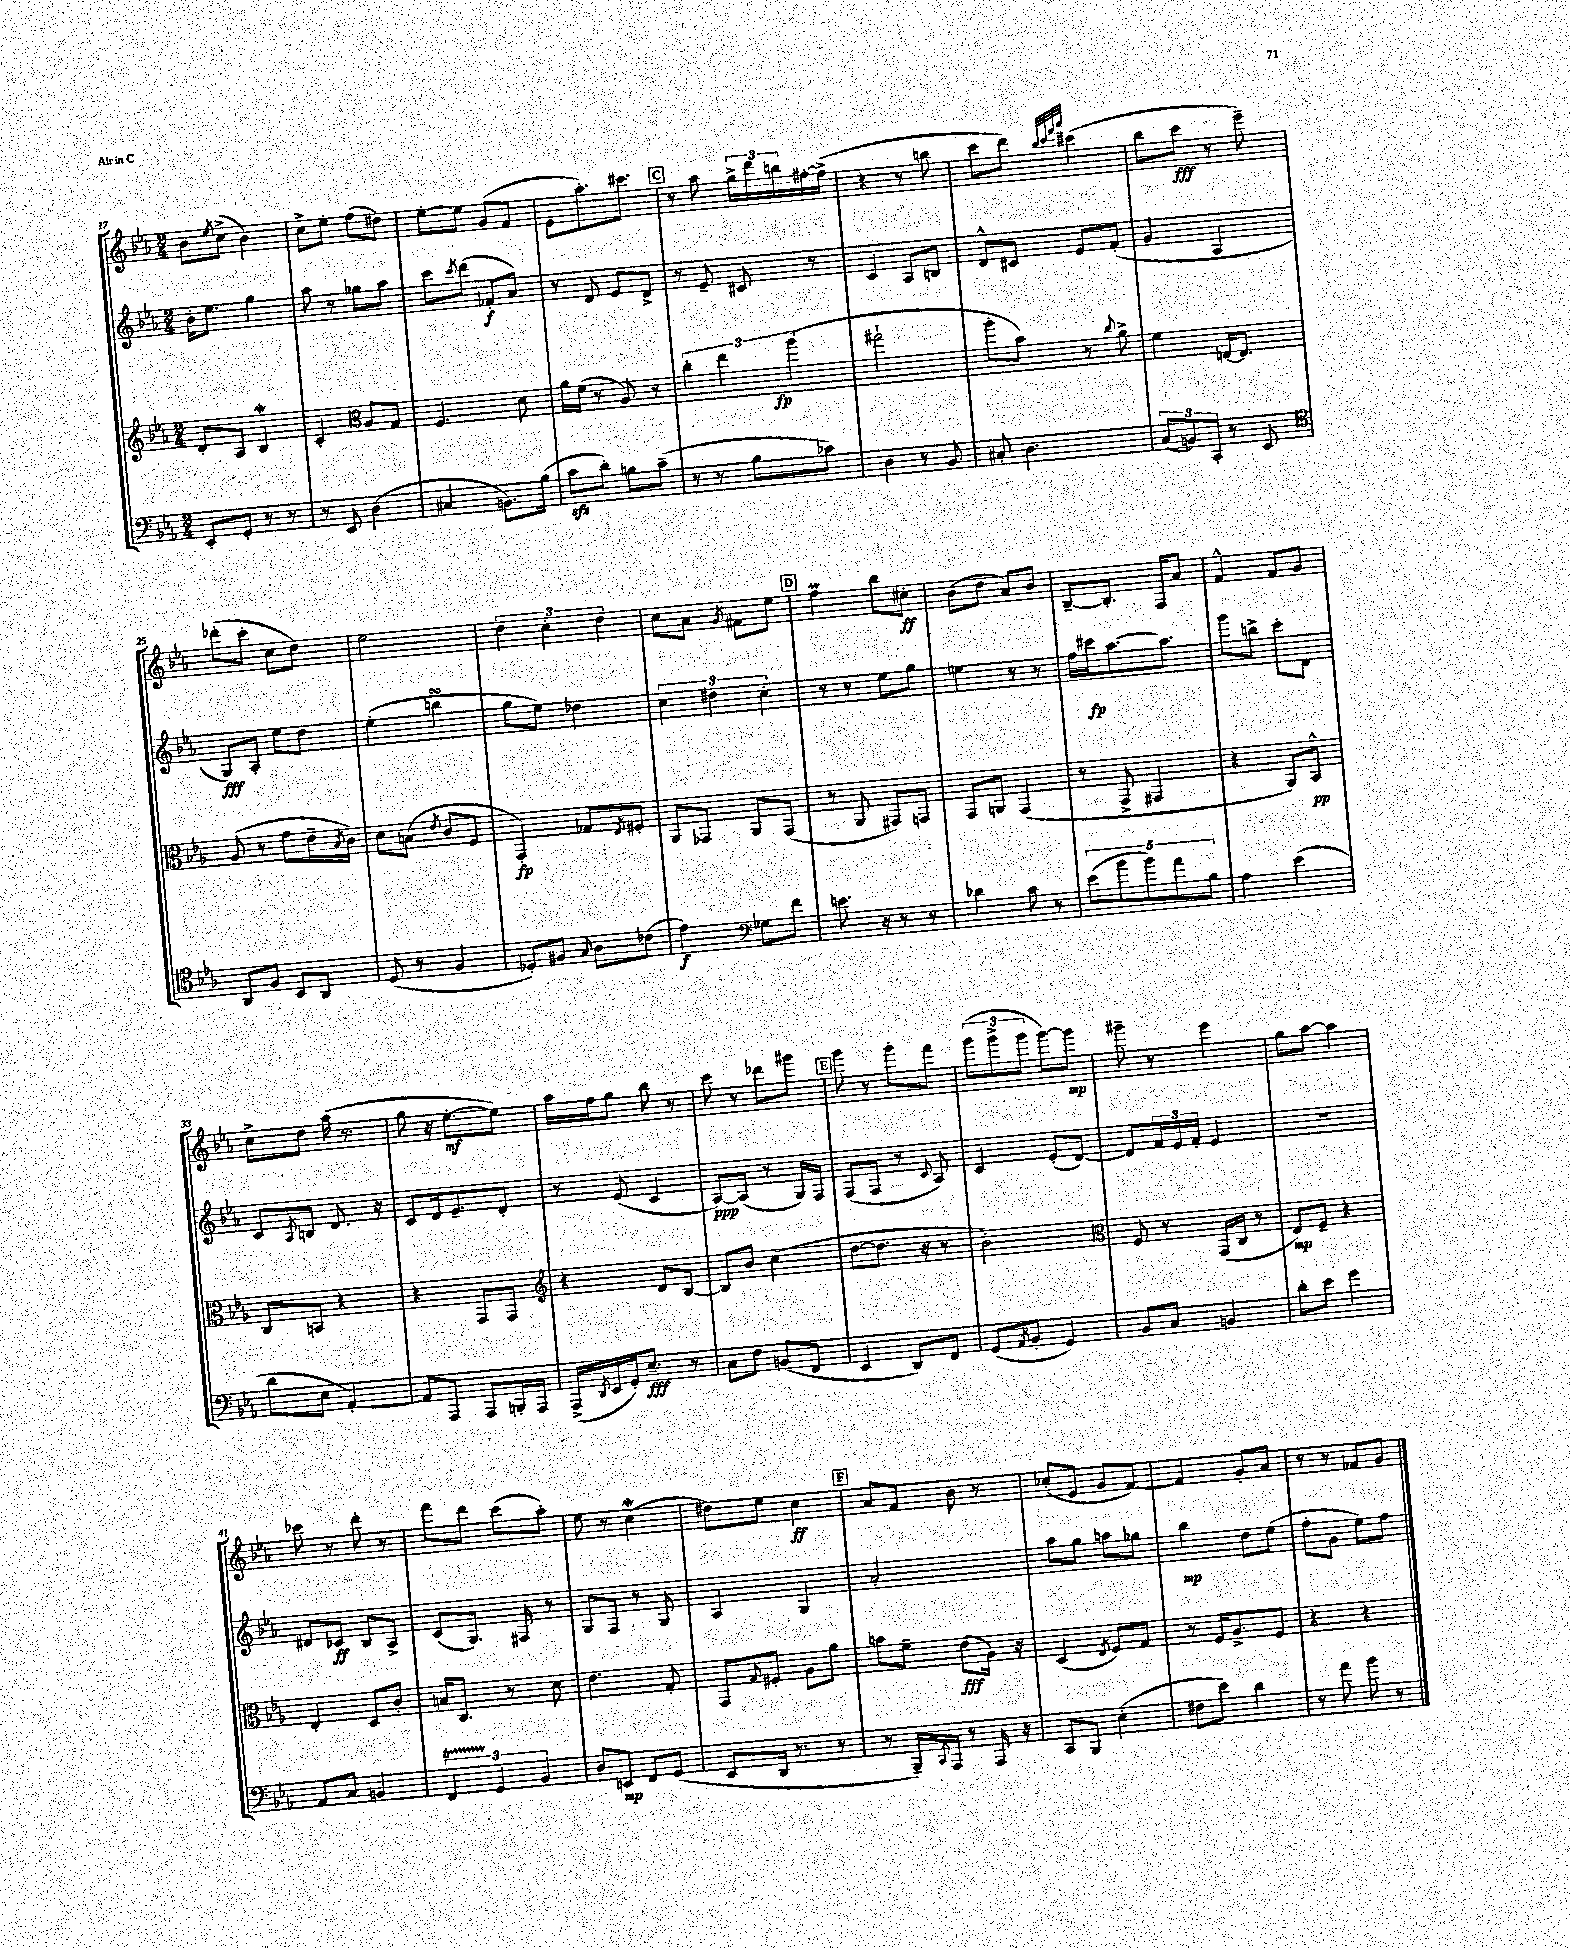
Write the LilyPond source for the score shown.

<<
\new StaffGroup <<
\new Staff = "s0" {
    \clef treble \key ees \major \numericTimeSignature \time 2/4
    bes'8 \acciaccatura { ees''8 } c''8->( bes'4) |
    c''8-> ees''8-. f''8( dis''8) |
    ees''8~-. ees''8 g'8( f'8 |
    ees'8 aes''8.-.) cis'''8. |
    \mark \markup { \box "C" } r8 aes''8 \tuplet 3/2 { g''16-> d'''16 b''16 } fis''16~-. fis''16->( |
    r4 r8 b''8 |
    c'''8 d'''8) \grace { bes''32 c'''32 f'''32 aes'''32 } cis'''4( |
    bes''8 c'''8\fff r8 ees'''8--) |
    des'''8-.( c'''8-. c''8 d''8) |
    ees''2 |
    \tuplet 3/2 { d''4 c''4-. d''4 } |
    c''8 aes'8 \acciaccatura { g'8 } fis'8 ees''8 |
    \mark \markup { \box "D" } f''4\prall bes''8 cis''8-.\ff |
    bes'8( d''8 aes'8) bes'8 |
    bes8~-- bes8.-. f16 aes'8 |
    f'4-^ f'8 g'8 |
    c''8-> d''8 aes''16( r8. |
    g''8 r16 ees''8.~-.\mf ees''8) |
    aes''16 f''16 g''8 bes''8 r8 |
    c'''8 r8 des'''8 gis'''8 |
    \mark \markup { \box "E" } g'''8 r8 g'''8-. f'''8 |
    \tuplet 3/2 { g'''8( g'''8-> g'''8 } g'''8~) g'''8\mp |
    gis'''8-- r8 ees'''4 |
    g''8 aes''8~ aes''4 |
    ces'''8 r8 d'''8-. r8 |
    f'''8 d'''8 c'''8( aes''8-.) |
    ees''8 r8 c''4\mordent( |
    dis''8) ees''8 c''4\ff |
    \mark \markup { \box "F" } aes'8 f'8 bes'8 r8 |
    ces''8-.( ees'8 g'8 f'8~) |
    f'4 g'8-. aes'8 |
    r8 r8 fes'8 g'8 \bar "|." |
}
\new Staff = "s1" {
    \clef treble \key ees \major \numericTimeSignature \time 2/4
    bes'16-. ees''8. g''4 |
    aes''8 r8 ges''8 aes''8 |
    c'''8 \acciaccatura { c'''8 } d'''8( fes'8-.\f aes'8) |
    r8 d'8 ees'8 d'8-> |
    \mark \markup { \box "C" } r8 ees'8-- cis'8 r8 |
    c'4 aes8 b8 |
    d'8-^ cis'8 ees'8 f'8-.( |
    g'4 aes4 |
    g8\fff) aes8-. ees''8 d''8 |
    ees''4-.( b''4\turn |
    g''8 ees''8) des''4 |
    \tuplet 3/2 { c''4 dis''4 c''4-. } |
    \mark \markup { \box "D" } r8 r8 ees''8 g''8 |
    e''4 r8 r8 |
    f''16 cis'''16\fp aes''8.~ aes''8. |
    g'''8 b''8-> c'''8-. d'8 |
    c'8 \acciaccatura { aes8 } b8 d'8. r16 |
    c'8 d'16 ees'8.-- d'8-. |
    r8 ees'8( c'4 |
    aes8~\ppp) aes8( r8 g16) f16 |
    \mark \markup { \box "E" } f8( f8 r8 \appoggiatura { c'8 } aes8) |
    c'4 ees'8-.( d'8~) |
    d'8 \tuplet 3/2 { f'16 ees'16 f'16-. } ees'4 |
    r2 |
    dis'8 ces'8\ff bes8 aes8-> |
    c'8( g8.) fis16 r8 |
    g8 f8 r8 g8 |
    aes4 g4 |
    \mark \markup { \box "F" } aes'2-. |
    aes''8 g''8 a''8 ges''8 |
    bes''4\mp d''8 ees''8( |
    f''8-. g'8 ees''8) f''8 \bar "|." |
}
\new Staff = "s2" {
    \clef treble \key ees \major \numericTimeSignature \time 2/4
    d'8-. aes8 bes4\mordent |
    c'4-. \clef alto aes8 g8 |
    f4. d'8 |
    aes'16 f'16( r8 aes8) r8 |
    \mark \markup { \box "C" } \tuplet 3/2 { c''4-. ees''4 aes''4\fp( } |
    gis''2-! |
    aes''8-. bes'8) r8 \appoggiatura { c''8 } aes'8-> |
    f'4 e16~ e8. |
    aes8( r8 g'8 ees'16-- \acciaccatura { bes8 } c'16) |
    d'8 b8( \acciaccatura { ees'8 } c'8 f8 |
    g,4-.\fp) ges8 \acciaccatura { ees8 } fis8-. |
    aes,8 ges,8 aes,8 ges,8( |
    \mark \markup { \box "D" } r8 aes,8 gis,8) g,8 |
    g,8 a,8 g,4( |
    r8 g,8-> gis,4 |
    r4 aes,8) bes,8-^\pp |
    c8 b,8 r4 |
    r4 g,8 g,8 |
    \clef treble r4 d'8 bes8~ |
    bes8 bes'8 c''4( |
    \mark \markup { \box "E" } d''8~ d''8. r16 r8 |
    bes'2-.) |
    \clef alto f8 r8 g,16( c16 r8 |
    ees8\mp) f8-- r4 |
    ees4-. d8 c'8-. |
    b16 c8. r8 d'8 |
    ees'4. g8-. |
    g,8 \appoggiatura { g8 } fis8-. aes8 aes'8 |
    \mark \markup { \box "F" } b'8 f'8-- ees'8\fff( aes16) r16 |
    d4( \acciaccatura { ees8 } f8) g8 |
    r8 f16 aes8.-> f8 |
    r4 r4 \bar "|." |
}
\new Staff = "s3" {
    \clef bass \key ees \major \numericTimeSignature \time 2/4
    ees,8-. g,8-. r8 r8 |
    r8 ees,8 d4( |
    cis4 b,8.) bes16( |
    c'8\sfz d'8-.) b8 c'8--( |
    \mark \markup { \box "C" } r8 r8 bes8 ces'8) |
    d4 r8 bes,8 |
    cis8-. d4. |
    \tuplet 3/2 { c8( b,8) c,8-. } r8 ees,8 |
    \clef tenor aes,8 f8 bes,8 aes,8 |
    d8( r8 f4 |
    des8-.) fis8 \grace { g16 } aes8 ces'8( |
    ees'4\f) \clef bass ges8 f'8 |
    \mark \markup { \box "D" } e'8. r16 r8 r8 |
    des'4 c'8 r8 |
    \tuplet 5/4 { ees'8( bes'8 bes'8) aes'8 bes8 } |
    aes4 ees'4( |
    d'8 ees8 aes,4~-.) |
    aes,8 aes,,8 aes,,8 b,,16-. aes,,16 |
    aes,,16->( \acciaccatura { d,8 } ees,16 g,16-.) ees8.--\fff r8 |
    c8 f8 b,8( f,8 |
    \mark \markup { \box "E" } ees,4 d,8) f,8 |
    g,8( \acciaccatura { aes,8 } bes,8-. g,4) |
    bes,8 c8 b,4 |
    d'8-. ees'8 g'4 |
    aes,8 c8 b,4 |
    \tuplet 3/2 { f,4\startTrillSpan g,4\stopTrillSpan bes,4 } |
    d8 e,8\mp f,8 g,8( |
    ees,8 d,16 r8. r8 |
    \mark \markup { \box "F" } r8 bes,,16--) \acciaccatura { c,8 } aes,,16 r8 aes,,16 r16 |
    c,8 bes,,8 ees4-.( |
    fis8 ees'8) d'4 |
    r8 aes'8 bes'8 r8 \bar "|." |
}
>>
>>
\layout { \context { \Score currentBarNumber = #17 } }
